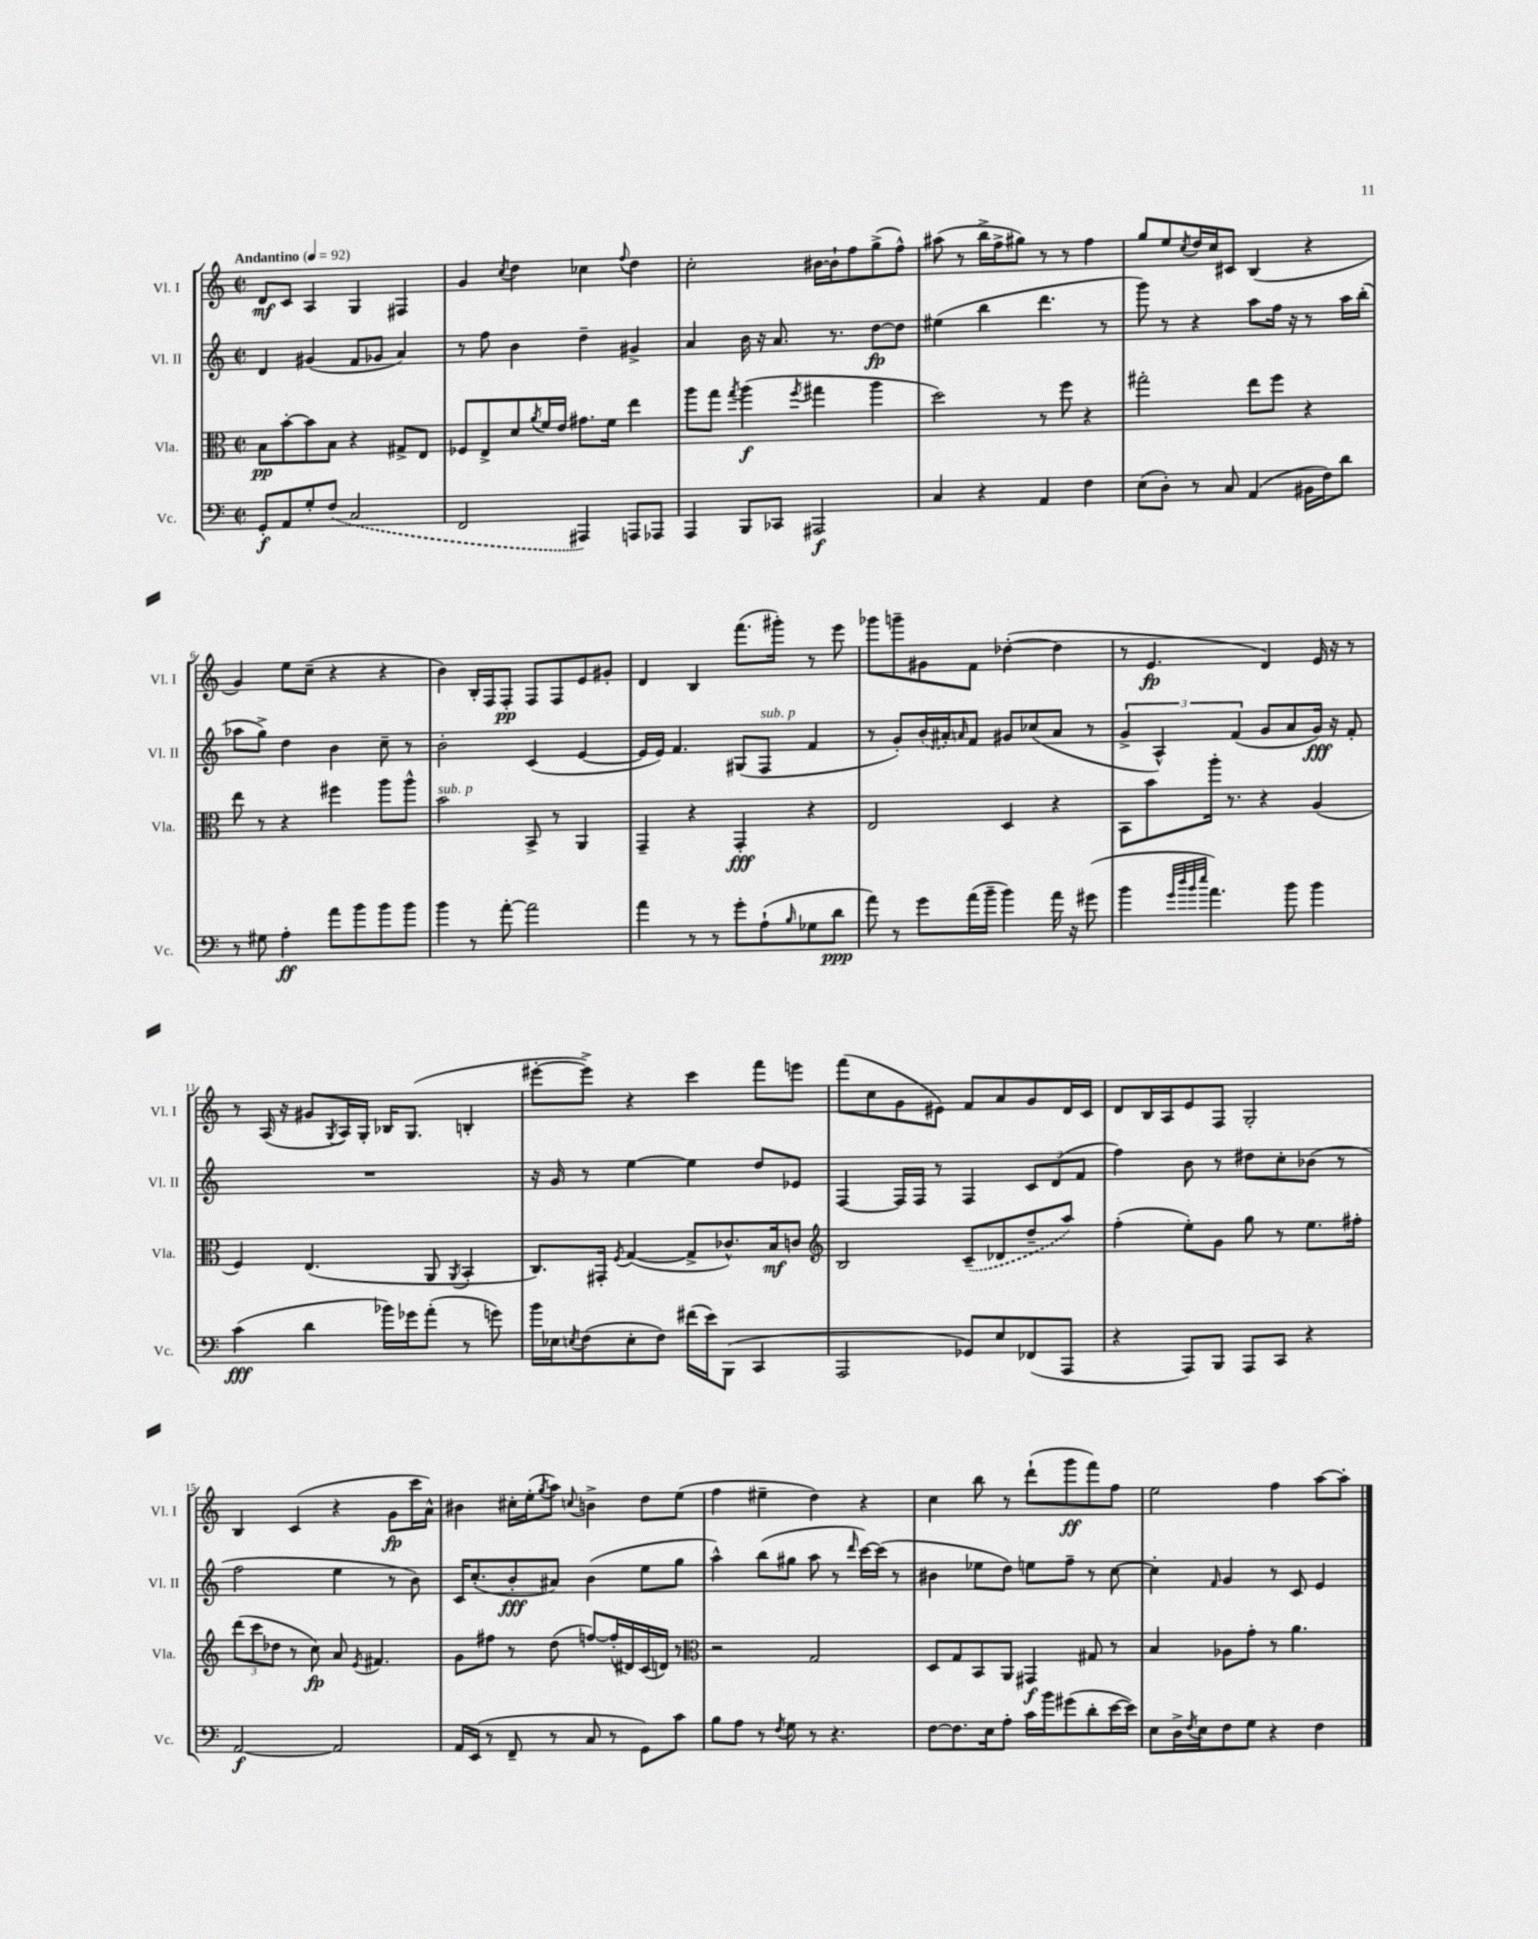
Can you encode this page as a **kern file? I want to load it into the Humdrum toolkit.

**kern	**dynam	**kern	**dynam	**kern	**dynam	**kern	**dynam
*part4	*part4	*part3	*part3	*part2	*part2	*part1	*part1
*staff4	*staff4	*staff3	*staff3	*staff2	*staff2	*staff1	*staff1
*I"Vc.	*	*I"Vla.	*	*I"Vl. II	*	*I"Vl. I	*
*I'Vc.	*	*I'Vla.	*	*I'Vl. II	*	*I'Vl. I	*
*clefF4	*	*clefC3	*	*clefG2	*	*clefG2	*
*k[]	*	*k[]	*	*k[]	*	*k[]	*
*M2/2	*	*M2/2	*	*M2/2	*	*M2/2	*
*met(c|)	*	*met(c|)	*	*met(c|)	*	*met(c|)	*
*MM92	*	*MM92	*	*MM92	*	*MM92	*
=1	=1	=1	=1	=1	=1	=1	=1
!	!	!	!	!	!	!LO:TX:a:B:t=Andantino	!
8GG'/L	f	8B\L	pp	4d/	.	8d/L	mf
8AA/	.	[8b'\	.	.	.	8c/J	.
8G'/	.	8b\]	.	(4g#X/	.	4A/	.
(8F/J	.	8B\J	.	.	.	.	.
2C/	.	4r	.	8f/L	.	4G/	.
.	.	.	.	8g-X/J	.	.	.
.	.	8G#X^/L	.	4a/)	.	4F#X/	.
.	.	8E/J	.	.	.	.	.
=2	=2	=2	=2	=2	=2	=2	=2
2FF/	.	8F-X/L	.	8r	.	4g/	.
.	.	8E^/	.	8ff\	.	.	.
.	.	.	.	.	.	8qcc/	.
.	.	8d/	.	4b\	.	4dd\	.
.	.	8qa/	.	.	.	.	.
.	.	16f/L	.	.	.	.	.
.	.	16e/JJ	.	.	.	.	.
4AAA#X/)	.	8.g#X\L	.	4dd~\	.	4cc-X\	.
.	.	16f\Jk	.	.	.	.	.
.	.	.	.	.	.	8qqff/	.
8AAAn/L	.	4ee\	.	4g#X^/	.	4dd\	.
8AAA-X/J	.	.	.	.	.	.	.
=3	=3	=3	=3	=3	=3	=3	=3
4AAA/	.	8aa\L	.	4a/	.	2cc'\	.
.	.	8gg\J	.	.	.	.	.
.	.	8qgg/	.	.	.	.	.
8BBB/L	.	(4aa\	f	16b\	.	.	.
.	.	.	.	16r	.	.	.
8CC-X/J	.	.	.	8.a/	.	.	.
.	.	8qff/	.	.	.	.	.
2AAA#X/	f	4gg#X\	.	.	.	[16b#X\LL	.
.	.	.	.	8.r	.	16b#`\J]	.
.	.	.	.	.	.	8ff\	.
.	.	4aa\	.	[8dd\L	fp	(8gg^\	.
.	.	.	.	8dd\J]	.	8ff^^\J)	.
=4	=4	=4	=4	=4	=4	=4	=4
4C/	.	2dd\)	.	(4ee#X\	.	(8aa#X\	.
.	.	.	.	.	.	8r	.
4r	.	.	.	4bb\	.	16bb^\LL	.
.	.	.	.	.	.	16ff^\J	.
.	.	.	.	.	.	8gg#X\J)	.
4AA/	.	8r	.	4.ddd\	.	8r	.
.	.	8ff\	.	.	.	8r	.
4F\	.	4r	.	.	.	4ff\	.
.	.	.	.	8r	.	.	.
=5	=5	=5	=5	=5	=5	=5	=5
(8E\L	.	2gg#X'\	.	8ggg\)	.	8gg/L	.
8D'\J)	.	.	.	8r	.	8ee/	.
.	.	.	.	.	.	8qcc/	.
8r	.	.	.	4r	.	16dd/L	.
.	.	.	.	.	.	16cc/J	.
8C/	.	.	.	.	.	8c#X/J	.
(4AA/	.	8ee\L	.	8aa\L	.	(4B/	.
.	.	8ff\J	.	16ff\Jk	.	.	.
.	.	.	.	16r	.	.	.
16BB#X\LL	.	4r	.	8r	.	4r	.
16F\J)	.	.	.	.	.	.	.
8d\J	.	.	.	16aa\LL	.	.	.
.	.	.	.	(16bb'\JJ	.	.	.
!!LO:LB:g=z
=6	=6	=6	=6	=6	=6	=6	=6
8r	.	8ee\	.	8aa-X\L	.	4g/)	.
8G#X\	.	8r	.	8gg^\J)	.	.	.
4A'\	ff	4r	.	4dd\	.	8ee\L	.
.	.	.	.	.	.	(8cc~\J	.
8a\L	.	4ff#X\	.	4b\	.	4r	.
8b\	.	.	.	.	.	.	.
8b\	.	8aa\L	.	8cc~\	.	4r	.
8b\J	.	8aa^^\J	.	8r	.	.	.
=7	=7	=7	=7	=7	=7	=7	=7
!	!	!LO:TX:a:i:t=sub. p	!	!	!	!	!
4b\	.	2b\	.	2b'\	.	4b\)	.
8r	.	.	.	.	.	16B'/LL	.
.	.	.	.	.	.	16F/J	.
[8a'\	.	.	.	.	.	8F'/J	pp
2a\]	.	8BB^/	.	(4c/	.	8F/L	.
.	.	8r	.	.	.	8F/	.
.	.	4AA/	.	[4e/	.	8e/	.
.	.	.	.	.	.	8g#X'/J	.
=8	=8	=8	=8	=8	=8	=8	=8
4a\	.	4GG~/	.	16e/LL]	.	4d/	.
.	.	.	.	16e/JJ)	.	.	.
.	.	.	.	4.f/	.	.	.
8r	.	4r	.	.	.	4B/	.
8r	.	.	.	.	.	.	.
8g'\L	.	4GG'/	fff	(8G#X/L	.	(8.fff\L	.
!	!	!	!	!LO:TX:a:i:t=sub. p	!	!	!
(8A`\	.	.	.	8F/J	.	.	.
.	.	.	.	.	.	16ggg#X'\Jk)	.
16qqB/	.	.	.	.	.	.	.
8G-X\	.	4r	.	4f/	.	8r	.
8d\J	ppp	.	.	.	.	8eee\	.
=9	=9	=9	=9	=9	=9	=9	=9
8a\)	.	2E/	.	8r	.	8ggg-X\L	.
8r	.	.	.	8g'/L)	.	8gggn~\	.
8g\L	.	.	.	(16b/L	.	8g#X\	.
.	.	.	.	16a#X'/J)	.	.	.
.	.	.	.	16qqan/	.	.	.
(16a\L	.	.	.	8f/J	.	8f\J	.
16b~\JJ	.	.	.	.	.	.	.
4b\)	.	4D/	.	8g#X/L	.	([4dd-X'\	.
.	.	.	.	(8cc-X/	.	.	.
16a\	.	4r	.	8a/J	.	4dd-\]	.
16r	.	.	.	.	.	.	.
(8g#X\	.	.	.	8r	.	.	.
=10	=10	=10	=10	=10	=10	=10	=10
4b\	.	8BB\L	.	6g^/	.	8r	.
.	.	8b\	.	.	.	4.e/	fp
.	.	.	.	6A^^/)	.	.	.
32qqg/LLL	.	.	.	.	.	.	.
32qqdd/	.	.	.	.	.	.	.
32qqb/	.	.	.	.	.	.	.
32qqee/JJJ	.	.	.	.	.	.	.
4.a\)	.	16aa'\Jk	.	.	.	.	.
.	.	8.r	.	.	.	.	.
.	.	.	.	(6f/	.	.	.
.	.	4r	.	8g/L	.	4d/)	.
8b\	.	.	.	8a/	.	.	.
4b\	.	(4A/	.	16g/Jk)	fff	16e/	.
.	.	.	.	16r	.	16r	.
.	.	.	.	8f'/	.	8r	.
!!LO:LB:g=z
=11	=11	=11	=11	=11	=11	=11	=11
(4c\	fff	4F/)	.	1r	.	8r	.
.	.	.	.	.	.	(16A/	.
.	.	.	.	.	.	16r	.
4d\	.	(4.E/	.	.	.	8g#X/L	.
.	.	.	.	.	.	8qG/	.
.	.	.	.	.	.	16A/L)	.
.	.	.	.	.	.	16G'/JJ	.
16b-X\LL)	.	.	.	.	.	16B-X/KL	.
16g-X\J	.	.	.	.	.	(8.G/J	.
(8a'\J	.	8AA/	.	.	.	.	.
.	.	8qAA/	.	.	.	.	.
8r	.	4BB'/	.	.	.	4Bn'/	.
8gn\)	.	.	.	.	.	.	.
=12	=12	=12	=12	=12	=12	=12	=12
16b\LL	.	8.C/L)	.	16r	.	[8eee#X'\L	.
16E-X\J	.	.	.	16g/	.	.	.
8qEn/	.	.	.	.	.	.	.
(8F\	.	.	.	8r	.	8eee#^\J])	.
.	.	16GG#X'/Jk	.	.	.	.	.
.	.	8qF/	.	.	.	.	.
8E'\	.	([4G/	.	[4ee\	.	4r	.
8F\J)	.	.	.	.	.	.	.
(16f#X\LL	.	8G^/L]	.	4ee\]	.	4ccc\	.
16e\J)	.	.	.	.	.	.	.
(8BBB\J	.	8.c-X^^/)	.	.	.	.	.
4CC/	.	.	.	8dd/L	.	8fff\L	.
.	.	16B/k	mf	.	.	.	.
.	.	8cn/J	.	8e-X/J	.	8eeen\J	.
=13	=13	=13	=13	=13	=13	=13	=13
*	*	*clefG2	*	*	*	*	*
2AAA/	.	2B/	.	[4F/	.	(8fff\L	.
.	.	.	.	.	.	8cc\	.
.	.	.	.	16F/LL]	.	8g\	.
.	.	.	.	16F/JJ	.	.	.
.	.	.	.	8r	.	8e#X\J)	.
8GG-X/L)	.	(8c~/L	.	4F/	.	8f/L	.
8E/	.	8d-X/	.	.	.	8a/	.
(8FF-X/	.	8dd~/	.	12c/L	.	8g/	.
.	.	.	.	(12d/	.	.	.
8AAA/J	.	8aa/J)	.	.	.	16d/L	.
.	.	.	.	12f/J	.	.	.
.	.	.	.	.	.	16c/JJ	.
=14	=14	=14	=14	=14	=14	=14	=14
4r	.	(4ff'\	.	4ff\)	.	8d/L	.
.	.	.	.	.	.	16B/L	.
.	.	.	.	.	.	16A/J	.
8AAA/L)	.	8ee'\L)	.	8b\	.	8e/	.
8BBB/J	.	8g\J	.	8r	.	8F/J	.
8AAA/L	.	8gg\	.	8dd#X\L	.	2G'/	.
8CC/J	.	8r	.	8cc'\	.	.	.
4r	.	8.ee\L	.	(8b-X\J	.	.	.
.	.	.	.	8r	.	.	.
.	.	16ff#X'\Jk	.	.	.	.	.
!!LO:LB:g=z
=15	=15	=15	=15	=15	=15	=15	=15
[2AA/	f	(12ddd\L	.	2ff\	.	4B/	.
.	.	12ccc\	.	.	.	.	.
.	.	12dd-X\J	.	.	.	.	.
.	.	8r	.	.	.	(4c/	.
.	.	8cc\)	fp	.	.	.	.
2AA/]	.	8a/	.	4ee\	.	4r	.
.	.	8qe/	.	.	.	.	.
.	.	4.f#X/	.	.	.	.	.
.	.	.	.	8r	.	8g\L	fp
.	.	.	.	8b\)	.	16ccc\L	.
.	.	.	.	.	.	16a^^\JJ)	.
=16	=16	=16	=16	=16	=16	=16	=16
16AA/LL	.	8g\L	.	16c/KL	.	4b#X\	.
(16EE/JJ	.	.	.	(8.cc'/	.	.	.
8r	.	8ff#X\J	.	.	.	.	.
8FF~/	.	8r	.	8b'/	fff	16cc#X'\LL	.
.	.	.	.	.	.	(16ee'\J	.
.	.	.	.	.	.	8qgg/	.
8r	.	(8dd\	.	8a#X/J)	.	8aa\J)	.
.	.	.	.	.	.	8qqccn/	.
8C/	.	[8ffn/L)	.	(4b\	.	4bn^\	.
8r	.	(16ff'/L]	.	.	.	.	.
.	.	16d#X/)	.	.	.	.	.
8GG\L)	.	(16c/	.	8ee\L	.	8dd\L	.
.	.	16dn/JJ)	.	.	.	.	.
8c\J	.	8r	.	8gg\J	.	(8ee\J	.
=17	=17	=17	=17	=17	=17	=17	=17
*	*	*clefC3	*	*	*	*	*
8B\L	.	2r	.	4aa^^\)	.	4ff\	.
8A\J	.	.	.	.	.	.	.
8r	.	.	.	(8bb\L	.	4ee#X~\	.
8qF/	.	.	.	.	.	.	.
8G\	.	.	.	8gg#X\J	.	.	.
8r	.	2G/	.	8aa\	.	4dd\)	.
4.r	.	.	.	8r	.	.	.
.	.	.	.	16qqddd/	.	.	.
.	.	.	.	[16ccc\LL)	.	4r	.
.	.	.	.	(16ccc\JJ]	.	.	.
.	.	.	.	8r	.	.	.
=18	=18	=18	=18	=18	=18	=18	=18
[8F\L	.	8D/L	.	4b#X\	.	4cc\	.
8.F\]	.	8G/	.	.	.	.	.
.	.	8BB/	.	8ee-X\L	.	8bb\	.
16E\k	.	.	.	.	.	.	.
8A'\J	.	8AA/J	.	8dd\J)	.	8r	.
16c\LL	.	4GG#X/	f	8een\L	.	(8ddd`\L	.
16b\J	.	.	.	.	.	.	.
(8g#X\	.	.	.	8ff~\J	.	8ggg\	ff
8d'\	.	8G#X/	.	8r	.	8fff\)	.
[16e\L	.	8r	.	[8cc\	.	8ff\J	.
16e\JJ])	.	.	.	.	.	.	.
=19	=19	=19	=19	=19	=19	=19	=19
8E\L	.	4B/	.	4cc'\]	.	2ee\	.
16D^\L	.	.	.	.	.	.	.
8qF/	.	.	.	.	.	.	.
16E\J	.	.	.	.	.	.	.
.	.	.	.	16qqf/	.	.	.
8F\	.	8A-X\L	.	4g/	.	.	.
8G\J	.	8g'\J	.	.	.	.	.
4r	.	8r	.	8r	.	4ff\	.
.	.	4.a\	.	8c/	.	.	.
4F\	.	.	.	4e/	.	[8aa\L	.
.	.	.	.	.	.	8aa'\J]	.
==	==	==	==	==	==	==	==
*-	*-	*-	*-	*-	*-	*-	*-
